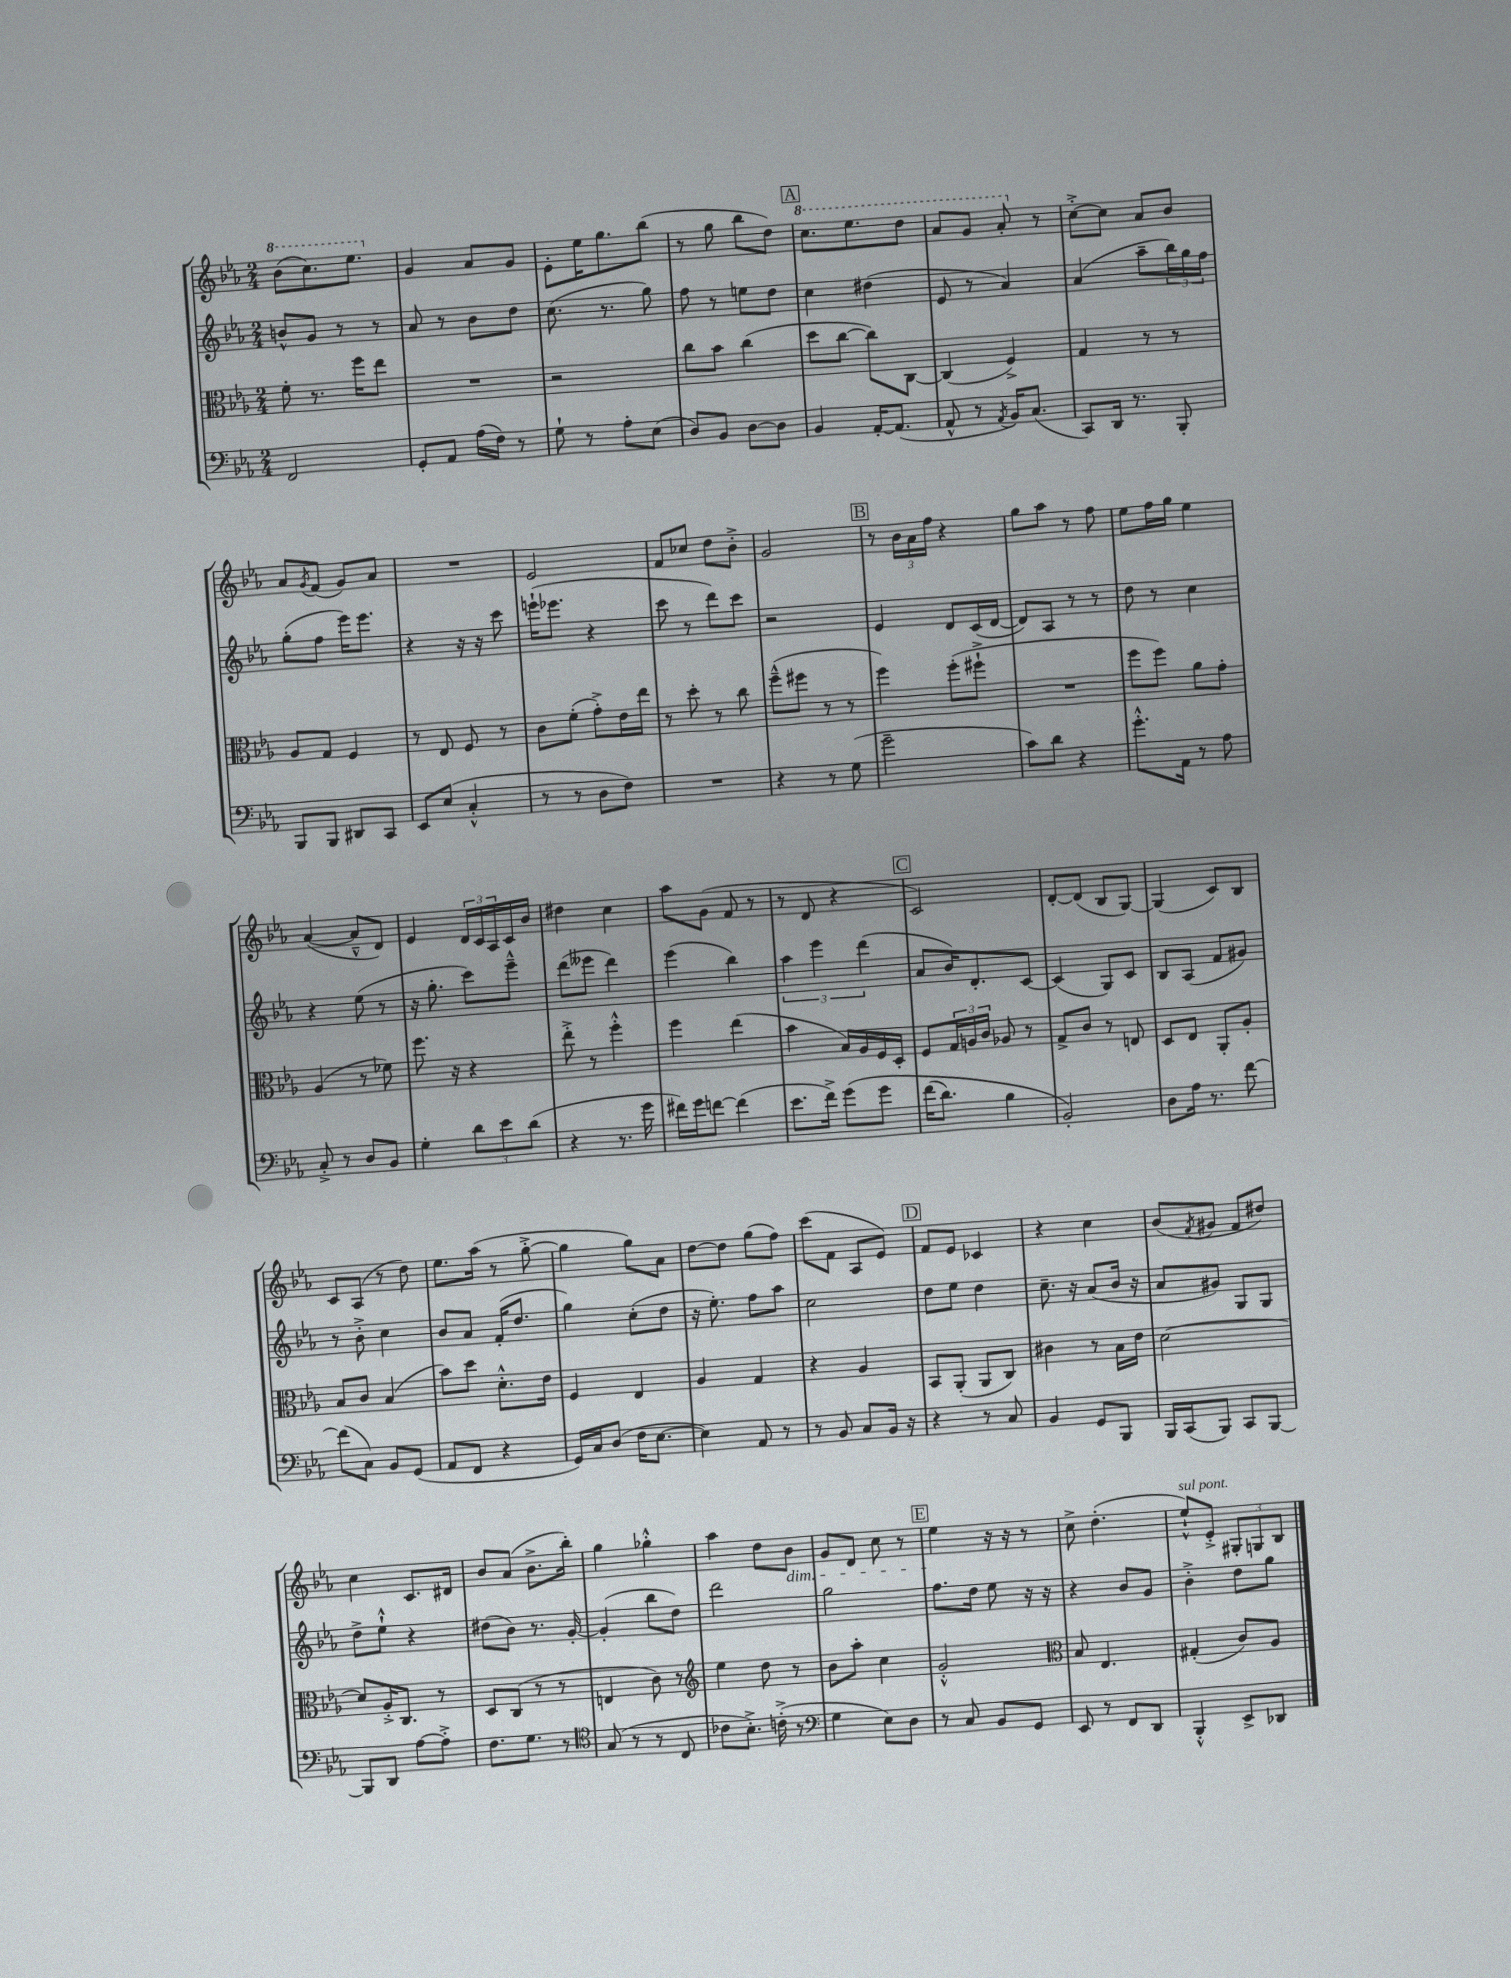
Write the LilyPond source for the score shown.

<<
\new StaffGroup <<
\new Staff = "s0" {
    \clef treble \key ees \major \numericTimeSignature \time 2/4
    \ottava #1 bes''8( c'''8.) ees'''8. \ottava #0 |
    g'4 aes'8 g'8 |
    ees'8-. ees''16 g''8. bes''8( |
    r8 g''8 bes''8 d''8) |
    \mark \markup { \box "A" } \ottava #1 c'''8. ees'''8. d'''8 |
    aes''8 g''8 aes''8-. \ottava #0 r8 |
    c''8~-.-> c''8 aes'8 bes'8 |
    aes'8 \acciaccatura { g'8 } f'8( g'8) aes'8 |
    R2 |
    ees'2 |
    f'8 ces''8 d''8 bes'8-.-> |
    g'2 |
    \mark \markup { \box "B" } r8 \tuplet 3/2 { bes'16 aes'16 f''16 } r4 |
    g''8 aes''8 r8 f''8 |
    ees''8 f''16 g''16 ees''4 |
    aes'4~( aes'8---^ d'8) |
    ees'4 \tuplet 3/2 { d'16 c'16 aes16 } c'16 bes'16 |
    dis''4 c''4 |
    aes''8 g'8( f'8 r8 |
    r8 d'8 r4 |
    \mark \markup { \box "C" } c'2) |
    d'8~-. d'8( bes8 g8~) |
    g4( c'8) bes8 |
    c'8 aes8( r8 d''8) |
    ees''8. aes''16( r8 g''8~-.-> |
    g''4 g''8) aes'8 |
    d''8~ d''8 g''8( f''8) |
    c'''8( f'8 aes8 ees'8) |
    \mark \markup { \box "D" } f'8 ees'8 ces'4 |
    r4 c''4 |
    bes'8( \acciaccatura { f'8 } gis'8 f'8 dis''8) |
    c''4 c'8. dis'16 |
    bes'8 aes'8( bes'8.-> bes''16-.) |
    g''4 ges''4-.-^ |
    aes''4 d''8 bes'8\dim |
    g'8 d'8 c''8 r8 |
    \mark \markup { \box "E" } ees''4\! r16 r16 r8 |
    c''8-> d''4.-.( |
    ees''8-!-^^\markup { \italic "sul pont." }) ees'8-.-> \tuplet 3/2 { gis8-. g8 bes8 } \bar "|." |
}
\new Staff = "s1" {
    \clef treble \key ees \major \numericTimeSignature \time 2/4
    b'8-^ g'8 r8 r8 |
    aes'8 r8 bes'8 d''8 |
    c''8.( r8. g''8) |
    f''8 r8 e''8 d''8 |
    \mark \markup { \box "A" } c''4 dis''4( |
    ees'8 r8 aes'4) |
    aes'4( aes''8-- \tuplet 3/2 { bes''16) g''16 f''16 } |
    g''8-.( f''8 ees'''16) ees'''8. |
    r4 r16 r16 c'''8 |
    e'''16-!( ees'''8. r4 |
    c'''8 r8 d'''8) c'''8 |
    r2 |
    \mark \markup { \box "B" } ees'4 d'8 c'16( d'16~ |
    d'8) aes8 r8 r8 |
    d''8 r8 c''4 |
    r4 ees''8( r8 |
    r16 g''8.-. c'''8) ees'''8---^ |
    d'''8( eeses'''8 d'''4) |
    ees'''4( bes''4) |
    \tuplet 3/2 { aes''4 ees'''4 d'''4( } |
    \mark \markup { \box "C" } aes'8 bes'16) d'8.-. c'8~ |
    c'4( g8) c'8 |
    bes8 aes8( f'8 gis'8) |
    r8 bes'8-.-> c''4 |
    bes'8 aes'8 f'16-.( d''8. |
    g''4) c''8-.( d''8 |
    r16 ees''8.-.) f''8 aes''8 |
    c''2 |
    \mark \markup { \box "D" } d''8 ees''8 d''4 |
    c''8.-- r16 aes'8( bes'16 r16 |
    aes'8 gis'8) g8 g8 |
    d''8-> ees''8-!-^ r4 |
    dis''8( bes'8) r8. g'16~-. |
    g'4-.( bes''8 d''8) |
    d'''2 |
    g''2 |
    \mark \markup { \box "E" } f''8. d''16 ees''8 r16 r16 |
    r4 bes'8 g'8 |
    bes'4-.-> d''8 g''8 \bar "|." |
}
\new Staff = "s2" {
    \clef alto \key ees \major \numericTimeSignature \time 2/4
    f'8-. r8. f''16 ees''8 |
    R2 |
    r2 |
    c''8 bes'8 c''4( |
    \mark \markup { \box "A" } d''8 c''8~ c''8) c8~ |
    c4( f4->) |
    g4 r8 r8 |
    aes8 g8 f4 |
    r8 ees8 f8 r8 |
    c'8 f'8-.( g'8-.->) ees'16 ees''16 |
    r8 d''8-. r8 c''8 |
    f''8---^( fis''8 r8 r8 |
    \mark \markup { \box "B" } f''4) f''8-.( fis''8-!-> |
    R2 |
    f''8 f''8) aes'8 g'8-. |
    aes4( r8 fes'8) |
    f''8. r16 r4 |
    ees''8-.-> r8 f''4-.-^ |
    f''4 ees''4( |
    bes'4 bes16) aes16 f16 d16-. |
    \mark \markup { \box "C" } f8 \tuplet 3/2 { g16 a16 c'16 } aes8 r8 |
    g8-> c'8 r8 e8 |
    d8 ees8 aes,8-. aes8-. |
    bes8 c'8 bes4( |
    bes'8) d''8 d'8.-.-^ ees'16 |
    f4 ees4 |
    aes4 g4 |
    r4 aes4 |
    \mark \markup { \box "D" } bes,8 aes,8-.( aes,8 c8) |
    cis'4 r8 bes16 ees'16 |
    d'2~ |
    d'8 aes16-.-> c8. r8 |
    d8 c8( r8 r8 |
    e4 c'8) r8 |
    \clef treble ees''4 d''8 r8 |
    bes'8 aes''8-. c''4 |
    \mark \markup { \box "E" } g'2-.-^ |
    \clef alto bes8 ees4. |
    gis4-.( c'8) aes8 \bar "|." |
}
\new Staff = "s3" {
    \clef bass \key ees \major \numericTimeSignature \time 2/4
    f,2 |
    g,8-. aes,8 aes16( f16) r8 |
    g8-! r8 aes8-. ees8( |
    d8) bes,8 d8~ d8 |
    \mark \markup { \box "A" } bes,4 aes,16~-. aes,8.( |
    aes,8-^ r8 \acciaccatura { aes,8 } bes,16) c8.( |
    c,8) d,16 r8. bes,,8-. |
    bes,,8 bes,,8 dis,8 c,8 |
    ees,8 ees8( c4-.-^ |
    r8 r8 d8 f8) |
    R2 |
    r4 r8 g8( |
    \mark \markup { \box "B" } g'2-- |
    c'8) d'8 r4 |
    g'8.-.-^ aes,16 r8 aes8 |
    c8-.-> r8 d8 bes,8 |
    g4-. \tuplet 3/2 { d'8 ees'8 d'8( } |
    r4 r8. g'16 |
    fis'16) g'16 f'8~ f'4( |
    ees'8. f'16->) g'8\( g'8 |
    \mark \markup { \box "C" } f'16( d'8.) bes4 |
    bes,2-.\) |
    d8 aes16 r8. f'8~ |
    f'8( c8) bes,8 g,8( |
    aes,8 f,8 r4 |
    g,16) c16 d8( f16 ees8.~ |
    ees4) aes,8 r8 |
    r8 bes,8 c8 bes,16 r16 |
    \mark \markup { \box "D" } r4 r8 c8 |
    bes,4 g,8 bes,,8 |
    bes,,16 c,16( bes,,8) c,8 bes,,8~ |
    bes,,8 d,8 aes8~ aes8-.-> |
    f8. g8. r8 |
    \clef tenor g8( r8 r8 c8 |
    ces'8 bes8.-.->) c'16-.->( r8 |
    \clef bass g4 ees8) d8 |
    \mark \markup { \box "E" } r8 c8 bes,8 g,8 |
    ees,8 r8 f,8 d,8 |
    bes,,4-.-^ ees,8-> des,8 \bar "|." |
}
>>
>>
\layout { \context { \Score \remove "Bar_number_engraver" } }
